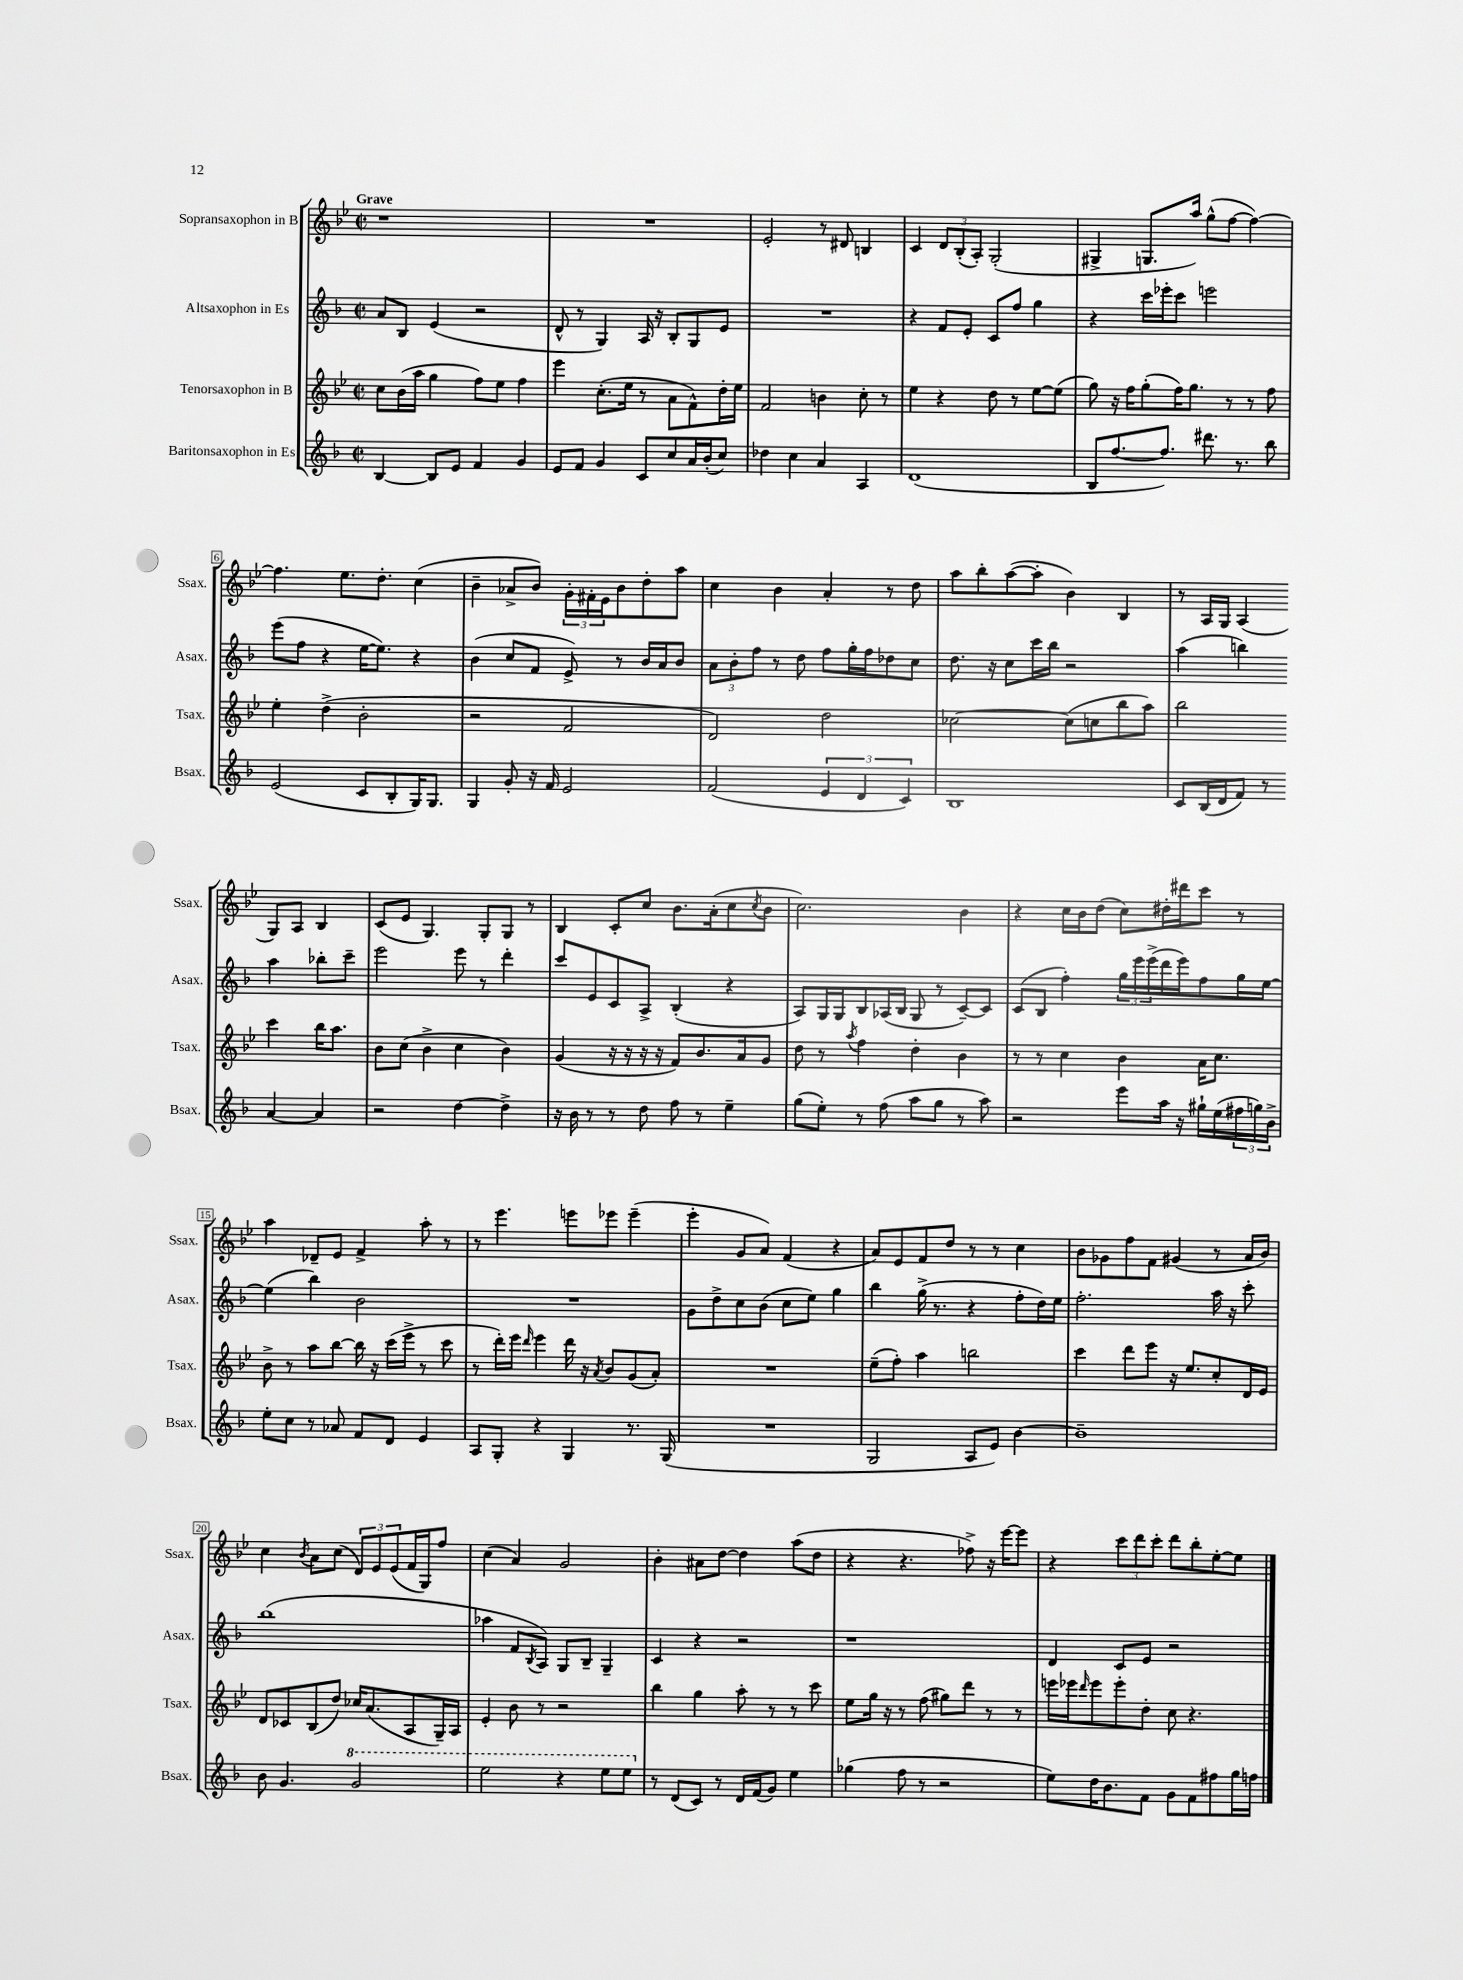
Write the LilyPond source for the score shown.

<<
\new StaffGroup <<
\new Staff = "s0" \with { instrumentName = "Sopransaxophon in B" shortInstrumentName = "Ssax." } {
    \clef treble \key bes \major \defaultTimeSignature \time 2/2 \tempo "Grave"
    r1 |
    R1 |
    ees'2-. r8 dis'8 b4 |
    c'4 \tuplet 3/2 { d'8 bes8-.( a8-.) } g2-.( |
    gis4-> g8. a''16) g''8-^( f''8~ f''4~) |
    f''4. ees''8. d''8.-. c''4( |
    bes'4-- aes'8-> bes'8) \tuplet 3/2 { g'16-. fis'16-. ees'16 } bes'8 d''8-. a''8 |
    c''4 bes'4 a'4-. r8 d''8 |
    a''8 bes''8-. a''8~( a''8-. bes'4) bes4 |
    r8 a16 g16 a4( g8) a8 bes4 |
    c'8( ees'8 g4.) g8-. g8 r8 |
    bes4 c'8-. c''8 bes'8. a'16-.( c''8 \acciaccatura { c''8 } bes'8 |
    c''2.) bes'4 |
    r4 c''16 bes'16 d''8( c''8) dis''16-. dis'''16 c'''8 r8 |
    a''4 des'8-- ees'8 f'4-> a''8-. r8 |
    r8 ees'''4. e'''8 ees'''8 ees'''4--( |
    ees'''4-. g'8 a'8) f'4( r4 |
    a'8) ees'8 f'8 d''8 r8 r8 c''4 |
    bes'8 ges'8 f''8 f'8 gis'4( r8 a'16 bes'16) |
    c''4 \acciaccatura { bes'8 } a'8 c''8( \tuplet 3/2 { d'8) ees'8 ees'8( } f'16 g16) f''8 |
    c''4( a'4) g'2 |
    bes'4-. ais'8 d''8~ d''4 a''8( d''8 |
    r4 r4. fes''8->) r16 ees'''16~ ees'''8 |
    r4 \tuplet 3/2 { c'''8 d'''8 c'''8-. } d'''8 bes''8-. ees''8~-. ees''8 \bar "|." |
}
\new Staff = "s1" \with { instrumentName = "Altsaxophon in Es" shortInstrumentName = "Asax." } {
    \clef treble \key f \major \defaultTimeSignature \time 2/2
    a'8 bes8 e'4( r2 |
    d'8-^ r8 g4) a16 r16 bes8-. g8 e'8 |
    R1 |
    r4 f'8 e'8-. c'8 f''8 g''4 |
    r4 c'''16 ees'''16-. c'''8 e'''2 |
    e'''8( f''8 r4 e''16~ e''8.) r4 |
    bes'4( c''8 f'8 e'8->) r8 bes'16 a'16 bes'8 |
    \tuplet 3/2 { a'8 bes'8-. f''8 } r8 d''8 f''8 g''16-. f''16 des''8 c''8 |
    d''8. r16 c''8 c'''16 bes''16 r2 |
    a''4( b''4) a''4 bes''8-. c'''8-- |
    e'''2 e'''8 r8 d'''4-. |
    c'''8 e'8 c'8 a8-> bes4-.( r4 |
    a8) g16 g16 bes8 aes16( bes16 g8 r8 c'8~--) c'8 |
    c'8( bes8 f''4-.) \tuplet 3/2 { g''16 e'''16 e'''16->( } d'''16 e'''16) f''8 g''16 e''16~ |
    e''4( bes''4) bes'2 |
    R1 |
    g'8 d''8-> c''8 bes'8( c''8 e''8) g''4 |
    bes''4 g''16->( r8. r4 f''8-. d''16) e''16 |
    f''2.-. a''16 r16 c'''8-. |
    bes''1( |
    aes''4 f'8 \acciaccatura { bes8 } a8) g8 bes8-- g4-- |
    c'4 r4 r2 |
    r1 |
    d'4 c'8 e'8 r2 \bar "|." |
}
\new Staff = "s2" \with { instrumentName = "Tenorsaxophon in B" shortInstrumentName = "Tsax." } {
    \clef treble \key bes \major \defaultTimeSignature \time 2/2
    c''8 bes'16( a''16 g''4 f''8) ees''8 f''4 |
    ees'''4 c''8.-.( ees''16 r8 a'8 f'8-^) d''16-. ees''16 |
    f'2 b'4 c''8-. r8 |
    ees''4 r4 d''8 r8 ees''8~ ees''8( |
    g''8) r16 f''16 g''8-.( f''16) g''8. r8 r8 f''8 |
    ees''4-. d''4->( bes'2-. |
    r2 f'2 |
    d'2) d''2 |
    ces''2~ ces''8( c''8 bes''8 a''8) |
    bes''2 c'''4 bes''16 a''8. |
    bes'8 c''8( bes'4-> c''4 bes'4) |
    g'4( r16 r16 r16 r16 f'8) bes'8. a'16 g'8 |
    d''8 r8 \acciaccatura { a''8 } f''4 d''4-. bes'4 |
    r8 r8 c''4 bes'4 a'16 c''8. |
    bes'8-> r8 a''8 bes''8~ bes''16 r16 c'''16( ees'''16-> r8 c'''8 |
    r8 d'''16-.) ees'''16 \grace { d'''16 } ees'''4 d'''16 r16 \acciaccatura { a'8 } bes'8 g'8( a'8-.) |
    R1 |
    ees''8--( f''8-.) a''4 b''2 |
    c'''4 d'''8 ees'''8 r16 ees''8. c''8-. d'16 ees'16 |
    d'8 ces'8 bes8( d''8) ces''16 a'8.( a8 g16--) a16 |
    ees'4-. bes'8 r8 r2 |
    bes''4 g''4 a''8-. r8 r8 c'''8 |
    ees''8 g''16 r16 r8 f''8( gis''8) d'''8 r8 r8 |
    e'''16 ees'''16 \grace { d'''16 } ees'''8 ees'''8-. d''8-. c''8 r4. \bar "|." |
}
\new Staff = "s3" \with { instrumentName = "Baritonsaxophon in Es" shortInstrumentName = "Bsax." } {
    \clef treble \key f \major \defaultTimeSignature \time 2/2
    bes4~ bes8 e'8 f'4 g'4 |
    e'8 f'8 g'4 c'8 c''8 a'16 bes'16-.( c''8) |
    des''4 c''4 a'4 a4 |
    d'1( |
    bes8 f''8.~ f''8.) dis'''8. r8. bes''8 |
    e'2( c'8 bes8-. g16) g8. |
    g4 g'8-. r16 f'16 e'2 |
    f'2( \tuplet 3/2 { e'4 d'4 c'4) } |
    bes1 |
    c'8 bes16( d'16 f'8) r8 a'4~ a'4 |
    r2 d''4~ d''4-> |
    r16 bes'16 r8 r8 d''8 f''8 r8 e''4-- |
    g''8( e''8-.) r8 f''8( a''8 g''8 r8 a''8) |
    r2 e'''8 a''16 r16 gis''16-! e''16( \tuplet 3/2 { fis''16 g''16) bes'16-> } |
    e''8-. c''8 r8 aes'8 f'8 d'8 e'4 |
    a8 g8-. r4 g4 r8. g16( |
    R1 |
    g2 a8 e'8) bes'4~ |
    bes'1-- |
    bes'8 g'4. \ottava #1 g''2 |
    e'''2 r4 e'''8 e'''8 \ottava #0 |
    r8 d'8( c'8) r8 d'16 f'16( g'8) e''4 |
    ges''4( f''8 r8 r2 |
    e''8) d''16 bes'8. f'8 g'8 f'8 fis''8 g''16 f''16 \bar "|." |
}
>>
>>
\layout { \context { \Score \override BarNumber.stencil = #(make-stencil-boxer 0.1 0.3 ly:text-interface::print) } }
